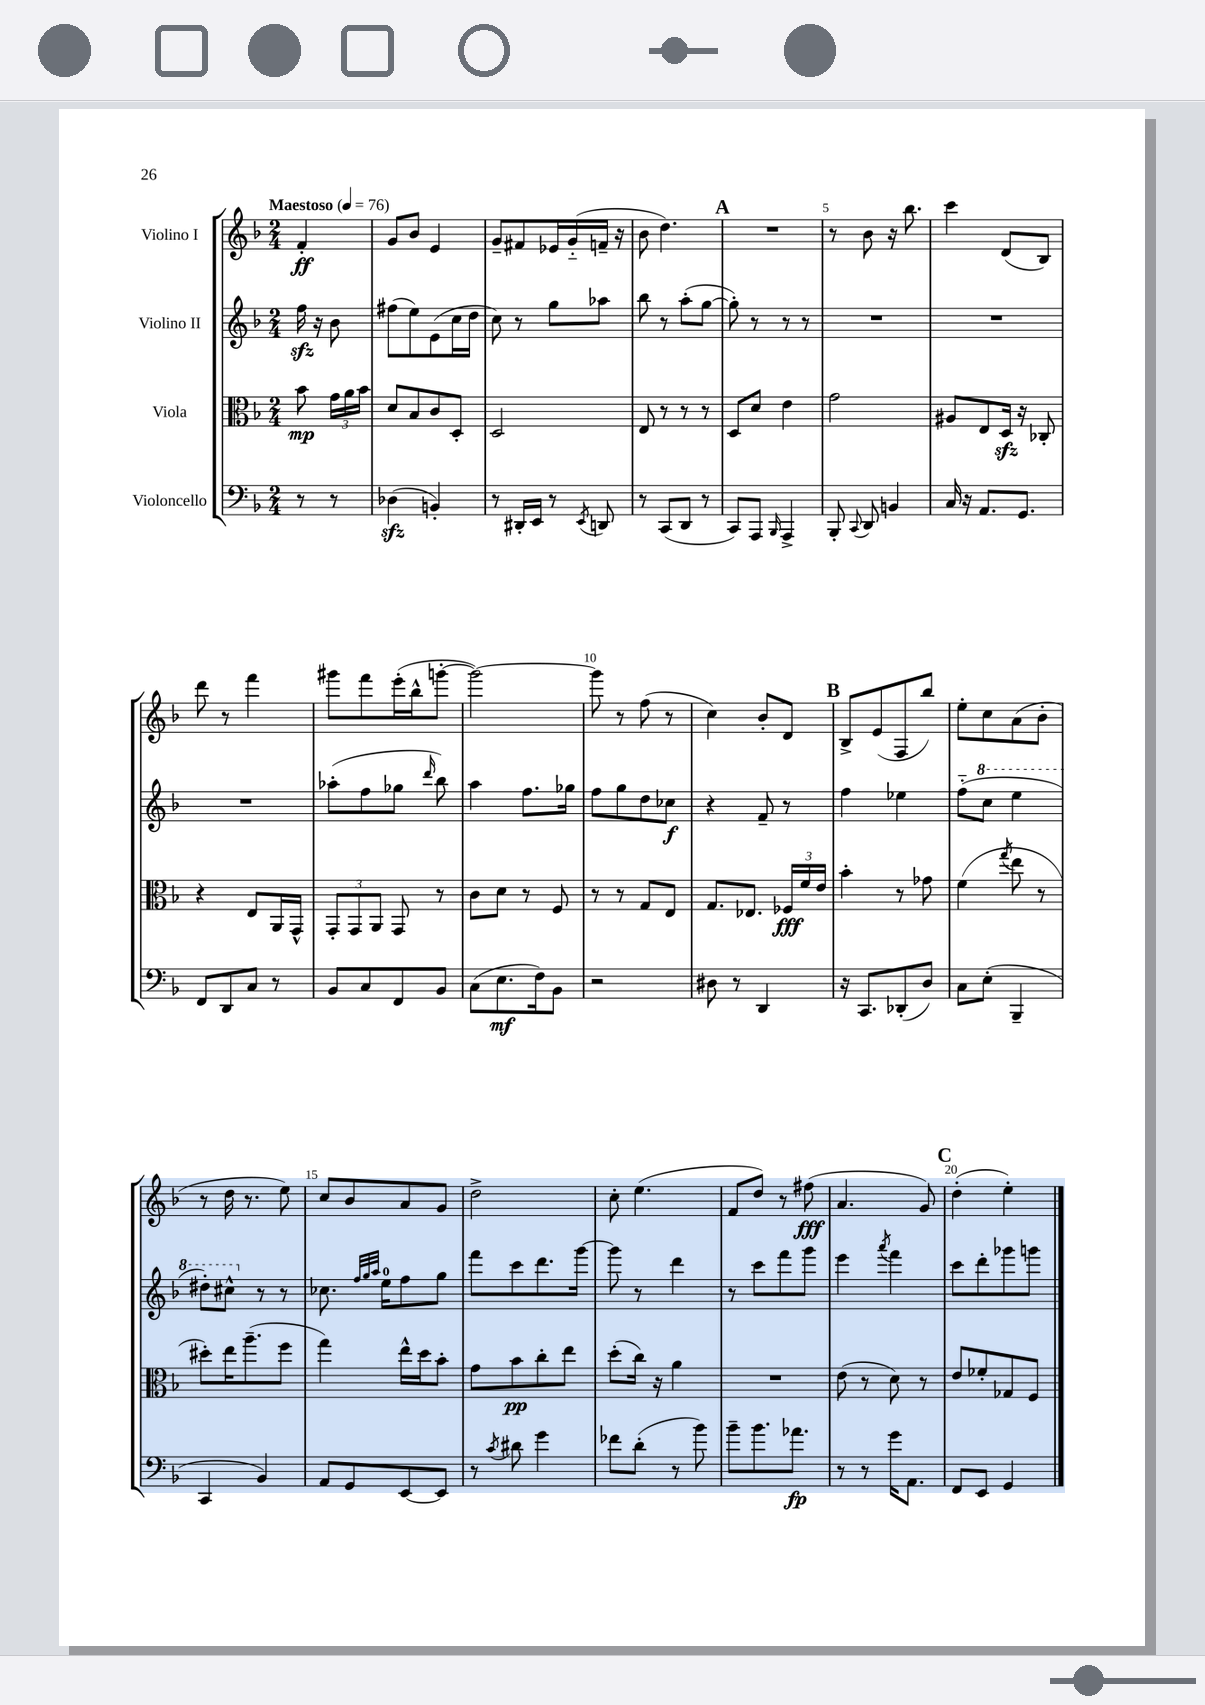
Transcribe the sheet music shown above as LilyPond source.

<<
\new StaffGroup <<
\new Staff = "s0" \with { instrumentName = "Violino I" } {
    \clef treble \key f \major \numericTimeSignature \time 2/4 \partial 4 \tempo "Maestoso" 4 = 76
    \autoBeamOff f'4-.\ff |
    g'8[ bes'8] e'4 |
    g'8[-- fis'8 ees'16 g'16-_( f'16]-- r16 |
    bes'8 d''4.) |
    \mark \markup { \bold "A" } R2 |
    r8 bes'8 r16 bes''8. |
    c'''4 d'8[( bes8]) |
    d'''8 r8 f'''4 |
    gis'''8[ f'''8 e'''16-.( bes''16-^ g'''8]~-. |
    g'''2~) |
    g'''8 r8 f''8( r8 |
    c''4) bes'8[-. d'8] |
    \mark \markup { \bold "B" } bes8[-> e'8( f8 bes''8]) |
    e''8[-. c''8 a'8( bes'8]-. |
    r8 d''16 r8. e''8) |
    c''8[ bes'8 a'8 g'8] |
    d''2-> |
    c''8-. e''4.( |
    f'8[ d''8]) r8 fis''8\fff( |
    a'4. g'8) |
    \mark \markup { \bold "C" } d''4-.( e''4-.) \bar "|." |
}
\new Staff = "s1" \with { instrumentName = "Violino II" } {
    \clef treble \key f \major \numericTimeSignature \time 2/4 \partial 4
    \autoBeamOff f''16\sfz r16 bes'8 |
    fis''8[( e''8) e'8( c''16 d''16] |
    c''8) r8 g''8[ aes''8] |
    bes''8 r8 a''8[-.( g''8]~ |
    \mark \markup { \bold "A" } g''8-.) r8 r8 r8 |
    R2 |
    R2 |
    R2 |
    aes''8[-.( f''8 ges''8] \grace { d'''16 } bes''8) |
    a''4 f''8.[ ges''16] |
    f''8[ g''8 d''8 ces''8]\f |
    r4 f'8-- r8 |
    \mark \markup { \bold "B" } f''4 ees''4 |
    f''8[-_( \ottava #1 c'''8] e'''4 |
    dis'''8[-.) cis'''8]-^ \ottava #0 r8 r8 |
    ces''8. \grace { f''32[ g''32 a''32] } e''16[-0 f''8 g''8] |
    f'''8[ c'''8 d'''8. g'''16]~ |
    g'''8 r8 d'''4 |
    r8 c'''8[ f'''8 g'''8] |
    e'''4 \acciaccatura { a'''8 } f'''4 |
    \mark \markup { \bold "C" } c'''8[ d'''8-. ges'''8 g'''8] \bar "|." |
}
\new Staff = "s2" \with { instrumentName = "Viola" } {
    \clef alto \key f \major \numericTimeSignature \time 2/4 \partial 4
    \autoBeamOff bes'8\mp \tuplet 3/2 { g'16[ a'16 bes'16] } |
    d'8[ bes8 c'8 d8]-. |
    d2 |
    e8 r8 r8 r8 |
    \mark \markup { \bold "A" } d8[ d'8] e'4 |
    g'2 |
    ais8[ e8 d16]\sfz r16 ces8-. |
    r4 e8[ a,16 g,16]-^ |
    \tuplet 3/2 { g,8[-. g,8 a,8] } g,8 r8 |
    c'8[ d'8] r8 f8 |
    r8 r8 g8[ e8] |
    g8.[ ees8.] \tuplet 3/2 { fes16[\fff f'16 e'16] } |
    \mark \markup { \bold "B" } bes'4-. r8 ges'8 |
    f'4( \acciaccatura { g''8 } e''8 r8 |
    dis''8[-.) e''16 a''8.--( f''8] |
    g''4) e''16[-^ d''16 bes'8]-. |
    g'8[ bes'8\pp c''8-. e''8] |
    d''8[-.( c''16]) r16 a'4 |
    R2 |
    e'8( r8 d'8) r8 |
    \mark \markup { \bold "C" } e'8[ fes'8-. ges8 f8] \bar "|." |
}
\new Staff = "s3" \with { instrumentName = "Violoncello" } {
    \clef bass \key f \major \numericTimeSignature \time 2/4 \partial 4
    \autoBeamOff r8 r8 |
    des4\sfz( b,4-.) |
    r8 dis,16[-. e,16] r8 \acciaccatura { e,8 } d,8 |
    r8 c,8[( d,8] r8 |
    \mark \markup { \bold "A" } c,8[) a,,8] \grace { bes,,16 } a,,4-> |
    bes,,8-. \appoggiatura { c,8 } d,8 b,4 |
    c16 r16 a,8.[ g,8.] |
    f,8[ d,8 c8] r8 |
    bes,8[ c8 f,8 bes,8] |
    c8[( e8.\mf f16) bes,8] |
    r2 |
    dis8 r8 d,4 |
    \mark \markup { \bold "B" } r16 c,8.[ des,8-.( d8]) |
    c8[ e8]-.( bes,,4-- |
    c,4 bes,4) |
    a,8[ g,8 e,8~ e,8] |
    r8 \acciaccatura { c'8 } dis'8 g'4 |
    fes'8[ d'8]-.( r8 bes'8) |
    bes'8[-- bes'8. aes'8.]\fp |
    r8 r8 g'16[ a,8.] |
    \mark \markup { \bold "C" } f,8[ e,8] g,4 \bar "|." |
}
>>
>>
\layout { \context { \Score \override BarNumber.break-visibility = ##(#f #t #t) barNumberVisibility = #(every-nth-bar-number-visible 5) } }
